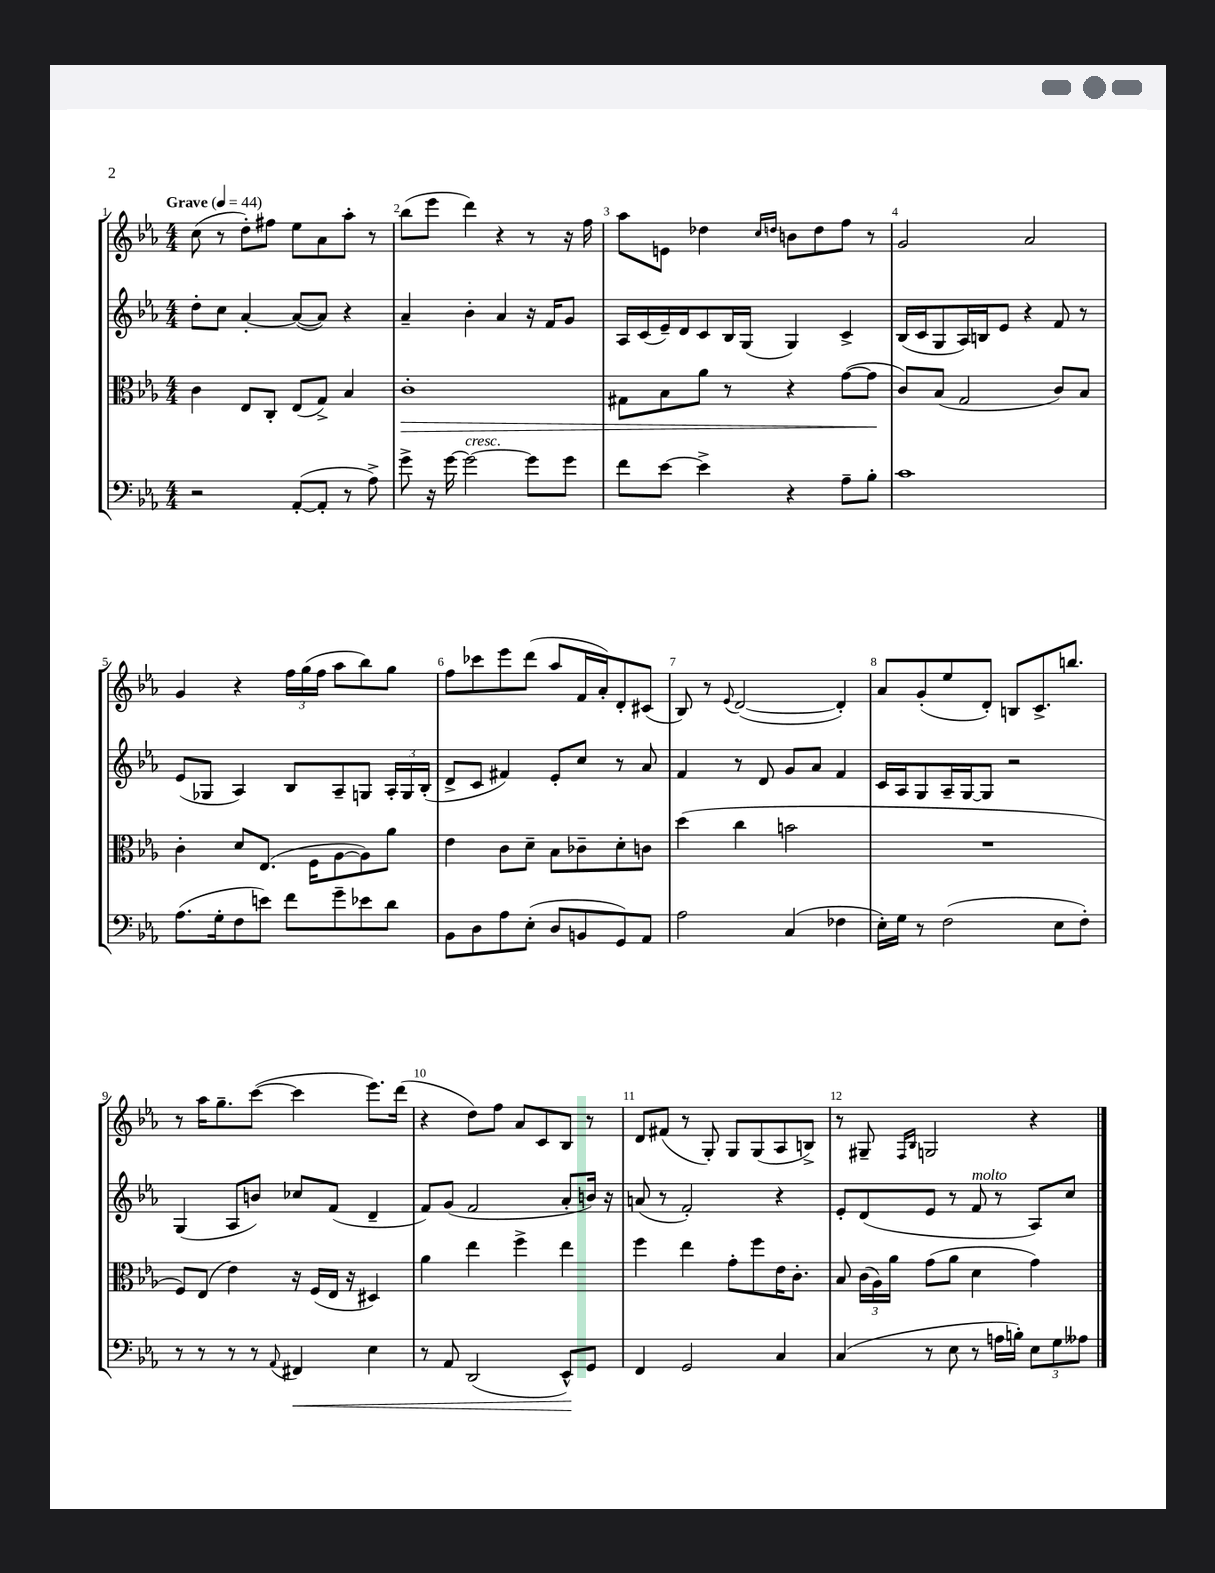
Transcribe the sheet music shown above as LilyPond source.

<<
\new StaffGroup <<
\new Staff = "s0" {
    \clef treble \key ees \major \numericTimeSignature \time 4/4 \tempo "Grave" 4 = 44
    \autoBeamOff c''8( r8 d''8[-.) fis''8] ees''8[ aes'8 aes''8]-. r8 |
    bes''8[( ees'''8] d'''4) r4 r8 r16 f''16 |
    aes''8[ e'8] des''4 \grace { c''16[ d''16] } b'8[ d''8 f''8] r8 |
    g'2 aes'2 |
    g'4 r4 \tuplet 3/2 { f''16[ g''16( f''16] } aes''8[ bes''8) g''8] |
    f''8[ ces'''8 ees'''8 d'''8]( aes''8[ f'16 aes'16-.) d'8-. cis'8]( |
    bes8) r8 \appoggiatura { ees'8 } d'2~( d'4-.) |
    aes'8[ g'8-.( ees''8 d'8]-.) b8[ c'8.-> b''8.] |
    r8 aes''16[ g''8.-- c'''8]~( c'''4 ees'''8.[) d'''16]( |
    r4 d''8[) f''8] aes'8[ c'8 bes8] r8 |
    d'8[ fis'8]( r8 g8-.) g8[ g8( aes8 b8]->) |
    r8 gis8-- \grace { f16[ bes16] } g2 r4 \bar "|." |
}
\new Staff = "s1" {
    \clef treble \key ees \major \numericTimeSignature \time 4/4
    \autoBeamOff d''8[-. c''8] aes'4~-. aes'8[~( aes'8]) r4 |
    aes'4-- bes'4-. aes'4 r16 f'16[ g'8] |
    aes16[ c'16( ees'16--) d'16 c'8 bes16 g16]( g4) c'4-> |
    bes16[( c'16 g8 aes16) b16 ees'8] r4 f'8 r8 |
    ees'8[( ges8] aes4) bes8[ aes8-- g8] \tuplet 3/2 { aes16[-. g16 bes16]-.( } |
    d'8[-> c'8] fis'4) ees'8[-. c''8] r8 aes'8 |
    f'4 r8 d'8 g'8[ aes'8] f'4 |
    c'16[ aes16 g8 aes16-- g16~ g8] r2 |
    g4( aes8[ b'8]) ces''8[ f'8]( d'4-- |
    f'8[) g'8]( f'2 aes'8[-. b'16]) r16 |
    a'8( r8 f'2-.) r4 |
    ees'8[-. d'8( ees'8] r8 f'8^\markup { \italic "molto" } r8 aes8[) c''8] \bar "|." |
}
\new Staff = "s2" {
    \clef alto \key ees \major \numericTimeSignature \time 4/4
    \autoBeamOff c'4 ees8[ c8]-. ees8[( g8]->) bes4 |
    c'1-.\> |
    gis8[ bes8 aes'8] r8 r4 g'8[~( g'8]\! |
    c'8[) bes8]( g2 c'8[) bes8] |
    c'4-. d'8[ ees8.]( f16[ aes8~ aes8) aes'8] |
    ees'4 c'8[ d'8]-- bes8[ ces'8-- d'8-. c'8] |
    d''4( c''4 b'2 |
    R1 |
    f8[) ees8]( ees'4) r16 f16[( ees16] r16 dis4) |
    aes'4 ees''4 f''4-> ees''4 |
    f''4 ees''4 g'8[-. f''8 ees'16 c'8.]-. |
    bes8 \tuplet 3/2 { c'16[( aes16) aes'16] } g'8[( aes'8] d'4 g'4) \bar "|." |
}
\new Staff = "s3" {
    \clef bass \key ees \major \numericTimeSignature \time 4/4
    \autoBeamOff r2 aes,8[~-.( aes,8]-. r8 aes8->) |
    g'8-> r16 g'16~ g'2~^\markup { \italic "cresc." } g'8[ g'8] |
    f'8[ ees'8]~ ees'4-> r4 aes8[-- bes8]-. |
    c'1 |
    aes8.[( g16-. f8 e'8]) f'8[ g'8-- ees'8 d'8] |
    bes,8[ d8 aes8 ees8]-.( d8[ b,8 g,8) aes,8] |
    aes2 c4( fes4 |
    ees16[-.) g16] r8 f2( ees8[ f8]-.) |
    r8 r8 r8 r8 \appoggiatura { aes,8 } fis,4\< ees4 |
    r8 aes,8 d,2( ees,8[-^\!) g,8] |
    f,4 g,2 c4 |
    c4( r8 ees8 r8 a16[ b16]-.) \tuplet 3/2 { ees8[ g8 aeses8] } \bar "|." |
}
>>
>>
\layout { \context { \Score \override BarNumber.break-visibility = ##(#f #t #t) barNumberVisibility = #all-bar-numbers-visible } }
